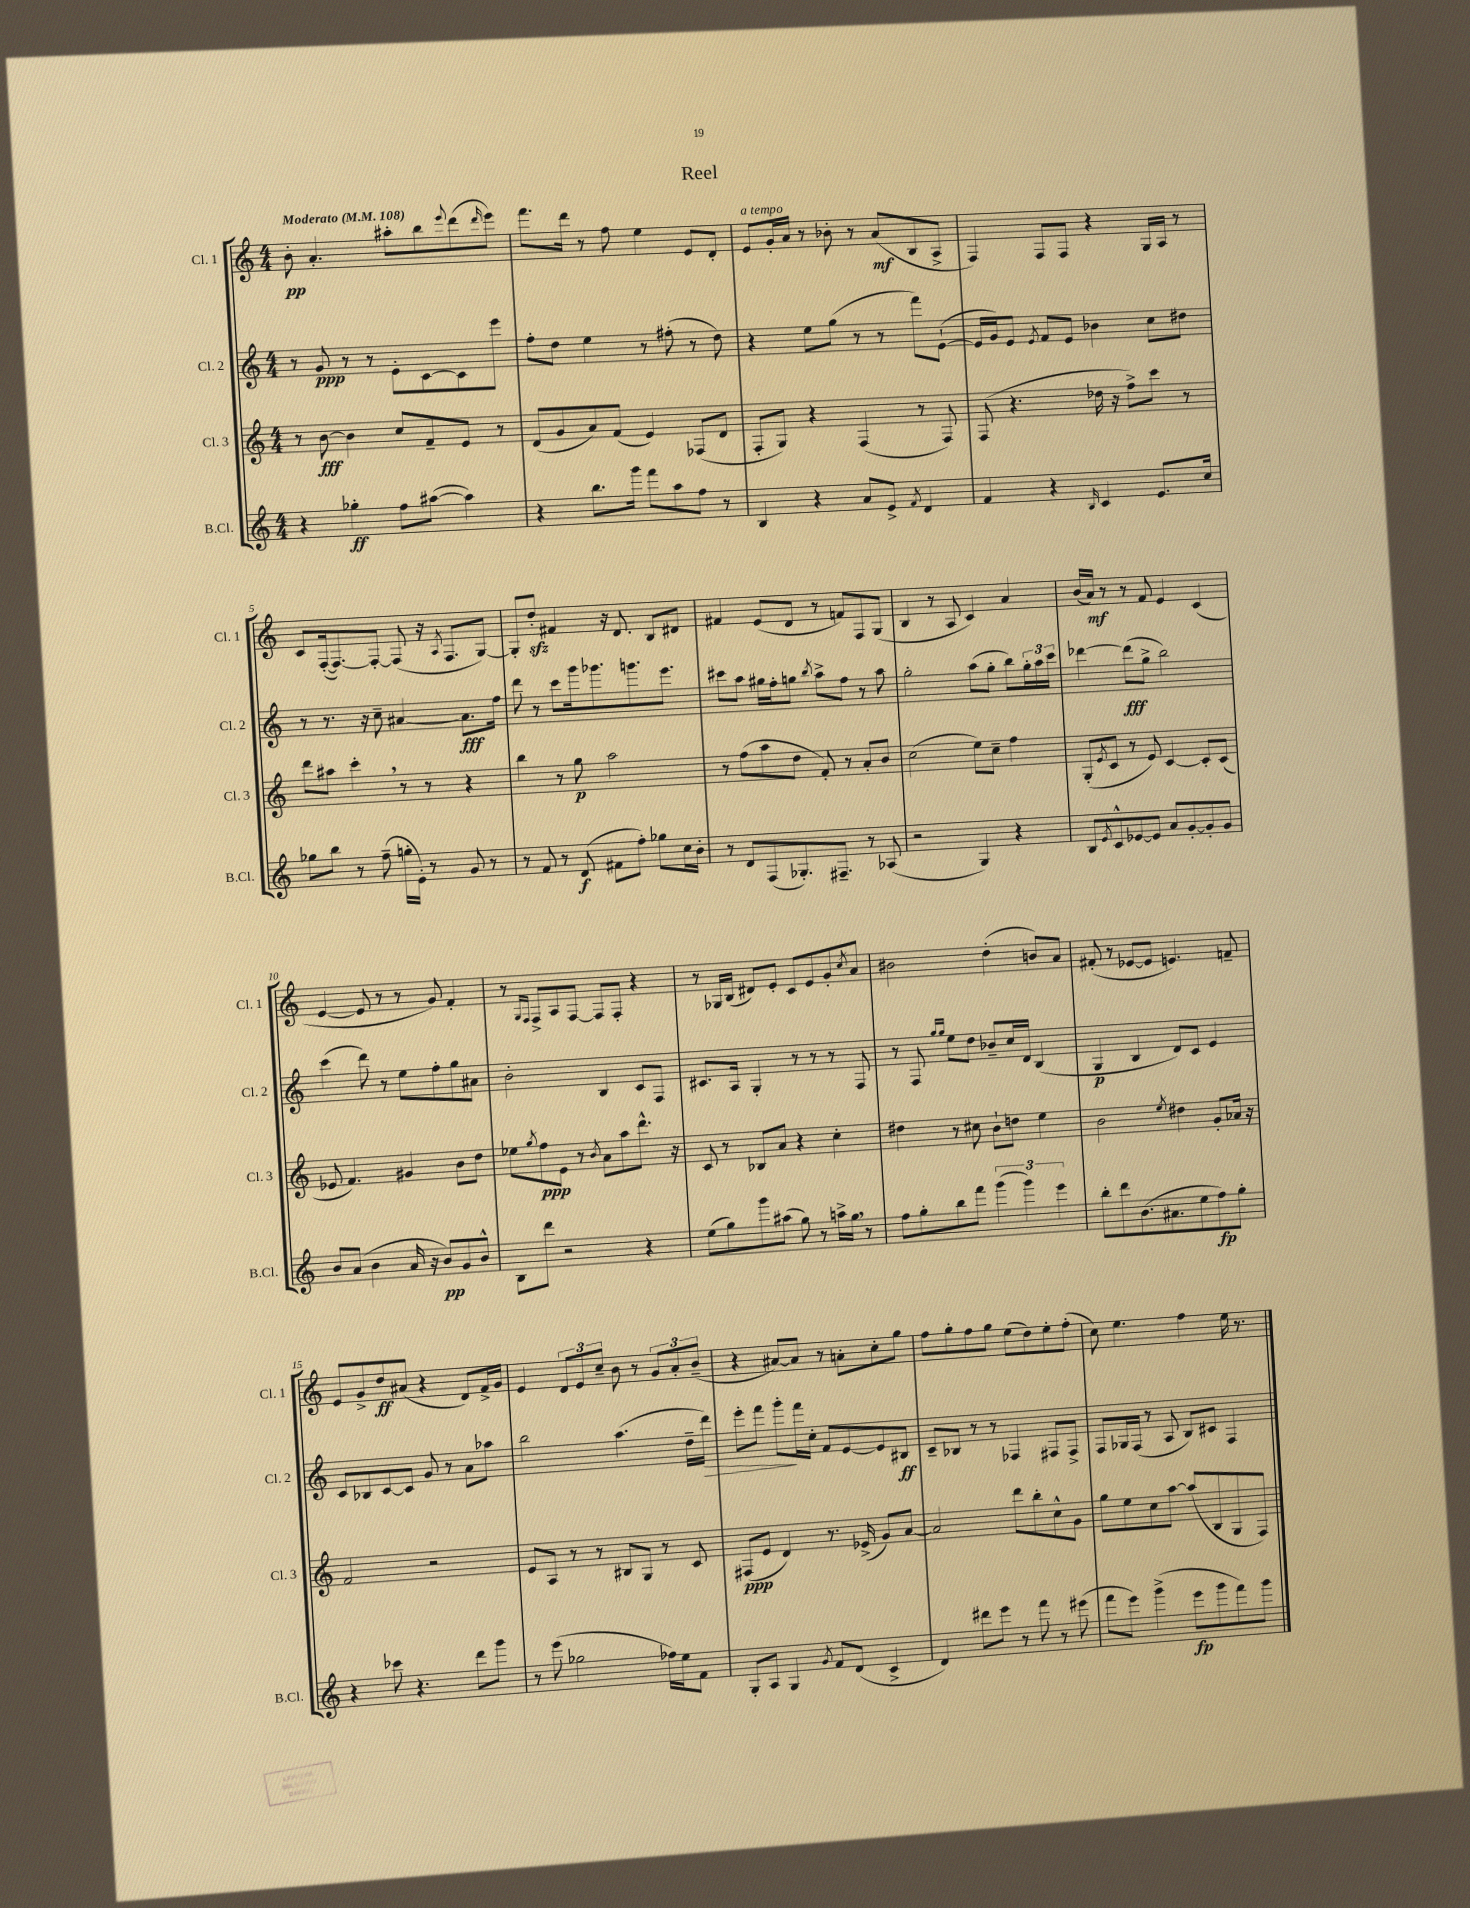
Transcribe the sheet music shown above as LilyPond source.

\header { title = "Reel" }
<<
\new StaffGroup <<
\new Staff = "s0" \with { instrumentName = "Cl. 1" shortInstrumentName = "Cl. 1" } {
    \clef treble \key c \major \numericTimeSignature \time 4/4 \tempo "Moderato" 4 = 108
    b'8-.\pp a'4.-. ais''8-. b''8 \appoggiatura { e'''8 } d'''8( \grace { d'''16 } e'''8) |
    f'''8. d'''16 r8 f''8 e''4 e'8 d'8-. |
    e'8^\markup { \italic "a tempo" } g'16-. a'16 r8 bes'8-. r8 a'8\mf( b8 a8-> |
    f4) f8 f8 r4 g16 a16 r8 |
    c'8 f16~-.( f8.~) f8~-. f8( r16 \acciaccatura { a8 } f8. g8~) |
    g8-. d''8-.\sfz fis'4 r16 d'8. b8 dis'8 |
    fis'4 e'8( d'8 r8 f'8) f8 g8( |
    b4 r8 a8 c'4) a'4 |
    b'16( a'16\mf) r8 r8 f'8 e'4 c'4( |
    e'4~ e'8 r8 r8 g'8) f'4-. |
    r8 \grace { g16 f16 } f8-> a8 f8~ f8 f8-. r4 |
    r8 ges16 b16( dis'8) e'8-. c'8 e'8 g'8-. \acciaccatura { c''8 } a'8 |
    bis'2 d''4-.( b'8) a'8 |
    fis'8-.( r8 ees'8~ ees'8 e'4.) f'8-- |
    e'8 g'8-> d''8\ff ais'8( r4 d'8) f'16-> g'16 |
    e'4 \tuplet 3/2 { d'8 e'8 c''8-- } b'8 r8 \tuplet 3/2 { g'8 a'8-. b'8--( } |
    r4 ais'8~) ais'8 r8 a'8-. c''8-. g''8 |
    f''8 g''8-. f''8 g''8 e''8( d''8) e''8-. f''8-.( |
    c''8) e''4. f''4 e''16 r8. \bar "|." |
}
\new Staff = "s1" \with { instrumentName = "Cl. 2" shortInstrumentName = "Cl. 2" } {
    \clef treble \key c \major \numericTimeSignature \time 4/4
    r8 g'8\ppp r8 r8 e'8-. c'8~ c'8 e'''8 |
    f''8-. d''8 e''4 r8 fis''8-.( r8 d''8) |
    r4 e''8 g''8( r8 r8 f'''8) e'8~-!( |
    e'16 g'16) e'8 \acciaccatura { e'8 } f'8 e'8 bes'4 c''8 dis''8 |
    r8 r8. r16 c''8-- ais'4~ ais'8.\fff f''16 |
    d'''8 r8 c'''8 g'''16 ges'''8. g'''8. e'''8. |
    cis'''8 a''8 gis''16 f''16-. g''8 \acciaccatura { b''8 } a''8-> f''8 r8 a''8 |
    g''2-. a''8( g''8-. b''8) \tuplet 3/2 { g''16-. a''16 c'''16 } |
    des'''4~ des'''8\fff( g''8-> b''2) |
    c'''4( d'''8) r8 e''8 f''8-. g''8 ais'8 |
    b'2-. b4 c'8 f8 |
    cis'8. a16 g4-. r8 r8 r8 f8 |
    r8 f8 \grace { g''16 g''16 } e''8 d''8 bes'8-- c''16 d'16 b4( |
    g4\p b4 d'8) c'8 e'4 |
    c'8 bes8 c'8~ c'8 g'8 r8 a'8 aes''8 |
    b''2 a''4.( d''16-- d'''16\>) |
    e'''8-. f'''8 g'''8-.\! f'''16 c''16-. f'8 e'8~ e'8 bis8\ff |
    c'8-- bes8 r8 r8 fes4 fis8 fis8-> |
    f8 ges16 f16( r8 a8 b8) cis'8 f4 \bar "|." |
}
\new Staff = "s2" \with { instrumentName = "Cl. 3" shortInstrumentName = "Cl. 3" } {
    \clef treble \key c \major \numericTimeSignature \time 4/4
    r8 b'8~\fff b'4 c''8 f'8-- e'8 r8 |
    d'8( g'8 a'8) f'8( e'4) fes8( d'8 |
    f8-. g8) r4 f4( r8 f8) |
    f8( r4. des''16 r16 f''8->) c'''8 r8 |
    d'''8 ais''8 c'''4-. \breathe r8 r8 r4 |
    b''4 r8 g''8\p a''2 |
    r8 f''8( a''8 d''8 f'8-.) r8 a'8-. b'8 |
    c''2( e''8) c''8-- f''4 |
    g8-.( \acciaccatura { e'8 } c'8 r8 e'8) c'4~ c'8-. c'8( |
    ees'8 f'4.) gis'4 b'8 d''8 |
    ees''8 \acciaccatura { g''8 } f''8\ppp e'8 r8 \acciaccatura { b'8 } a'8 a''8 d'''8.-^ r16 |
    c'8 r8 bes8 a'8 r4 c''4-. |
    dis''4 r8 cis''8 b'8-! d''8 e''4 |
    b'2 \acciaccatura { e''8 } dis''4 g'8-. aes'16 r16 |
    f'2 r2 |
    e'8 a8 r8 r8 bis8 g8 r8 c'8 |
    fis8\ppp( e'8 d'4) r8. ees'16->( g'8) a'8~ |
    a'2 d'''8 b''8-. c''8-^ g'8 |
    g''8 e''8 c''8 a''8~ a''8( b8 g8 f8) \bar "|." |
}
\new Staff = "s3" \with { instrumentName = "B.Cl." shortInstrumentName = "B.Cl." } {
    \clef treble \key c \major \numericTimeSignature \time 4/4
    r4 ges''4-.\ff f''8 ais''8~( ais''4) |
    r4 b''8. g'''16 f'''8 a''8 f''8 r8 |
    b4 r4 a'8 e'8-> \acciaccatura { f'8 } d'4 |
    f'4 r4 \grace { b16 } c'4 e'8. c''16 |
    ges''8 b''8 r8 f''8--( g''16-. e'16-.) r8 g'8 r8 |
    r8 f'8 r8 d'8\f( fis'8 f''8-.) ges''8 c''16 b'16-. |
    r8 d'8 f8( ges8.-.) fis8.-- r8 aes8( |
    r2 g4) r4 |
    b8 \acciaccatura { e'8 } c'8-^ ees'8~ ees'8 a'8 g'8~-. g'8-. g'8 |
    b'8 a'8( b'4 a'16 r16 b'8\pp) g'8 b'8-^ |
    b8 d'''8 r2 r4 |
    e''8( g''8) g'''8 ais''8( g''8) r8 a''16-> g''16 \breathe r8 |
    f''8 g''8-. b''8 f'''8 \tuplet 3/2 { g'''4( g'''4) e'''4 } |
    b''8-. d'''8 b'8.( ais'8. e''8 f''8\fp) g''8-. |
    r4 ces'''8 r4. d'''8 g'''8 |
    r8 e'''8( ges''2 fes''16) e''16 f'8 |
    g8-. a8 g4 \acciaccatura { g'8 } f'8 d'8( c'4-> |
    d'4) dis'''8 e'''8 r8 f'''8 r8 eis'''8( |
    f'''8 e'''8) g'''4->( e'''8\fp g'''8 f'''8) g'''8 \bar "|." |
}
>>
>>
